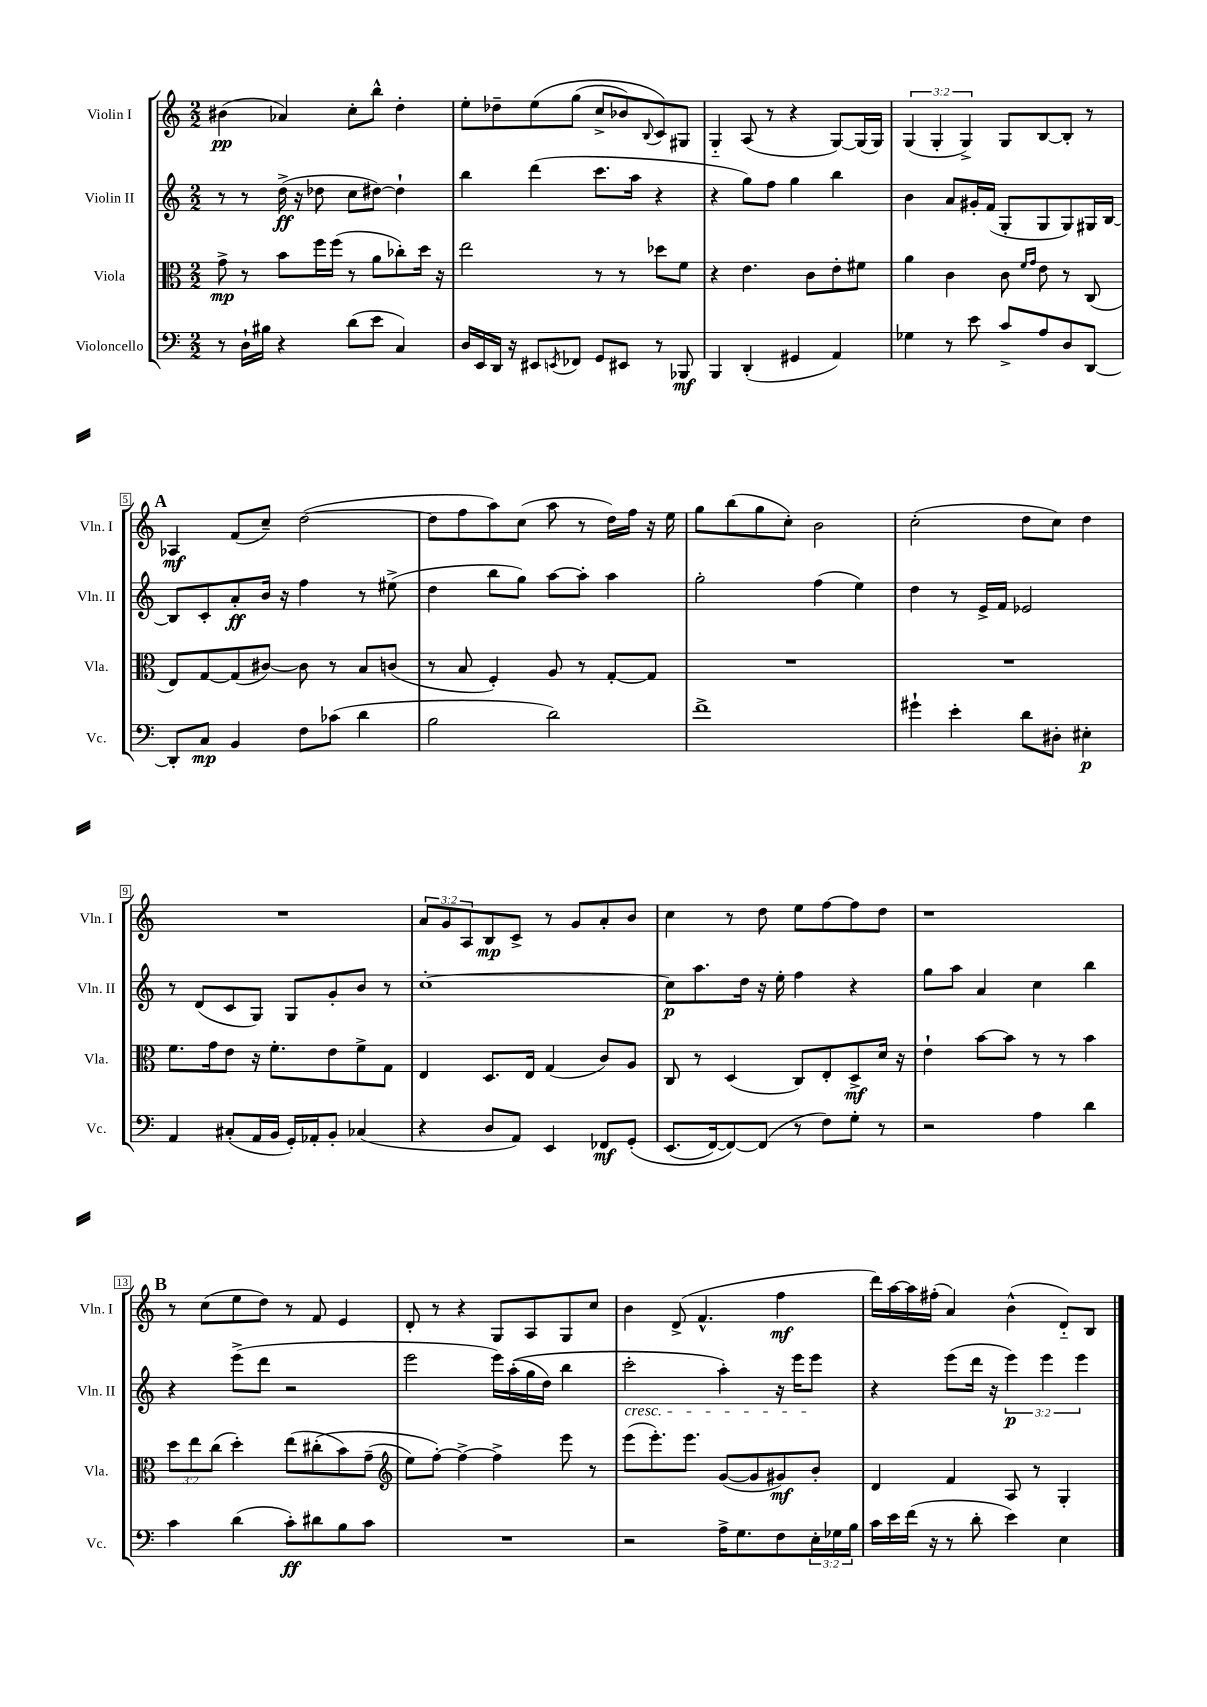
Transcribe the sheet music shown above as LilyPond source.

<<
\new StaffGroup <<
\new Staff = "s0" \with { instrumentName = "Violin I" shortInstrumentName = "Vln. I" } {
    \clef treble \key c \major \numericTimeSignature \time 2/2 \override Staff.TupletNumber.text = #tuplet-number::calc-fraction-text
    bis'4\pp( aes'4) c''8-. b''8-^ d''4-. |
    e''8-. des''8-- e''8\( g''8( c''8-> bes'8) \appoggiatura { b8 } c'8\) gis8 |
    g4-_ a8( r8 r4 g8~) g16( g16) |
    \tuplet 3/2 { g4( g4-. g4->) } g8 b8~ b8-. r8 |
    \mark \markup { \bold "A" } aes4\mf f'8( c''8--) d''2~( |
    d''8 f''8 a''8) c''8( a''8 r8 d''16) f''16 r16 e''16 |
    g''8 b''8( g''8 c''8-.) b'2 |
    c''2-.( d''8 c''8) d''4 |
    R1 |
    \tuplet 3/2 { a'8 g'8 a8 } b8\mp c'8-> r8 g'8 a'8-. b'8 |
    c''4 r8 d''8 e''8 f''8~ f''8 d''8 |
    r1 |
    \mark \markup { \bold "B" } r8 c''8( e''8 d''8) r8 f'8 e'4 |
    d'8-. r8 r4 g8 a8 g8 c''8 |
    b'4 d'8->( f'4.-^ f''4\mf |
    d'''16) a''16~ a''16 fis''16-.( a'4) b'4-^( d'8-_) b8 \bar "|." |
}
\new Staff = "s1" \with { instrumentName = "Violin II" shortInstrumentName = "Vln. II" } {
    \clef treble \key c \major \numericTimeSignature \time 2/2 \override Staff.TupletNumber.text = #tuplet-number::calc-fraction-text
    r8 r8 d''16->\ff( r16 des''8 c''8 dis''8~) dis''4-! |
    b''4 d'''4( c'''8. a''16 r4 |
    r4 g''8) f''8 g''4 b''4 |
    b'4 a'8 gis'16-. f'16( g8-. g8 g8) gis16 b16~ |
    \mark \markup { \bold "A" } b8 c'8-. a'8-.\ff b'16 r16 f''4 r8 eis''8->( |
    d''4 b''8 g''8) a''8~ a''8-. a''4 |
    g''2-. f''4( e''4) |
    d''4 r8 e'16-> f'16 ees'2 |
    r8 d'8( c'8 g8) g8 g'8-. b'8 r8 |
    c''1~-. |
    c''8\p a''8. d''16 r16 e''16-. f''4 r4 |
    g''8 a''8 a'4 c''4 b''4 |
    \mark \markup { \bold "B" } r4 e'''8->( d'''8 r2 |
    e'''2 e'''16) a''16-.(\( g''16 d''16) b''4 |
    c'''2-.\cresc a''4-.\) r16 e'''16 e'''8\! |
    r4 e'''8( d'''16 r16 \tuplet 3/2 { e'''4\p) e'''4 e'''4 } \bar "|." |
}
\new Staff = "s2" \with { instrumentName = "Viola" shortInstrumentName = "Vla." } {
    \clef alto \key c \major \numericTimeSignature \time 2/2 \override Staff.TupletNumber.text = #tuplet-number::calc-fraction-text
    g'8->\mp r8 b'8 f''16 f''16( r8 a'8 ces''8-.) d''16 r16 |
    e''2 r8 r8 des''8 f'8 |
    r4 e'4. c'8 e'8-. fis'8 |
    a'4 c'4 c'8 \grace { f'16 g'16 } e'8 r8 c8( |
    \mark \markup { \bold "A" } e8) g8~ g8( cis'8~) cis'8 r8 b8 c'8( |
    r8 b8 f4-.) a8 r8 g8~-. g8 |
    R1 |
    R1 |
    f'8. g'16 e'8 r16 f'8.-. e'8 f'8-> g8 |
    e4 d8. e16 g4( c'8) a8 |
    c8 r8 d4( c8) e8-. d8->\mf d'16 r16 |
    e'4-! b'8~ b'8 r8 r8 b'4 |
    \mark \markup { \bold "B" } \tuplet 3/2 { d''8 e''8 c''8( } d''4-.) e''8( cis''8-.\( b'8) g'8--( |
    \clef treble e''8) f''8~-.\) f''4~-> f''4-> e'''8 r8 |
    e'''8( e'''8.-.) e'''8. g'8~( g'8 gis'8\mf) b'8-. |
    d'4 f'4 a8 r8 g4-. \bar "|." |
}
\new Staff = "s3" \with { instrumentName = "Violoncello" shortInstrumentName = "Vc." } {
    \clef bass \key c \major \numericTimeSignature \time 2/2 \override Staff.TupletNumber.text = #tuplet-number::calc-fraction-text
    r8 d16-! bis16 r4 d'8( e'8 c4) |
    d16 e,16 d,16 r16 eis,8 \acciaccatura { e,8 } fes,8 g,8 eis,8 r8 bes,,8\mf |
    b,,4 d,4-.( gis,4 a,4) |
    ges4 r8 e'8 c'8-> a8 d8 d,8~ |
    \mark \markup { \bold "A" } d,8-. c8\mp b,4 f8 ces'8( d'4 |
    b2 d'2) |
    f'1-> |
    gis'4-! e'4-. d'8 dis8-. eis4-.\p |
    a,4 cis8-.( a,16 b,16 g,16-.) aes,16-. b,8-. ces4( |
    r4 d8 a,8) e,4 fes,8\mf g,8-.\( |
    e,8.( f,16~) f,8~\) f,8( r8 f8) g8-. r8 |
    r2 a4 d'4 |
    \mark \markup { \bold "B" } c'4 d'4( c'8-.\ff) dis'8 b8 c'8 |
    R1 |
    r2 a16-> g8. f8 \tuplet 3/2 { e16-. ges16 b16 } |
    c'16 e'16 f'16( r16 r8 d'8-. e'4) e4 \bar "|." |
}
>>
>>
\layout { \context { \Score \override BarNumber.stencil = #(make-stencil-boxer 0.1 0.3 ly:text-interface::print) } }
